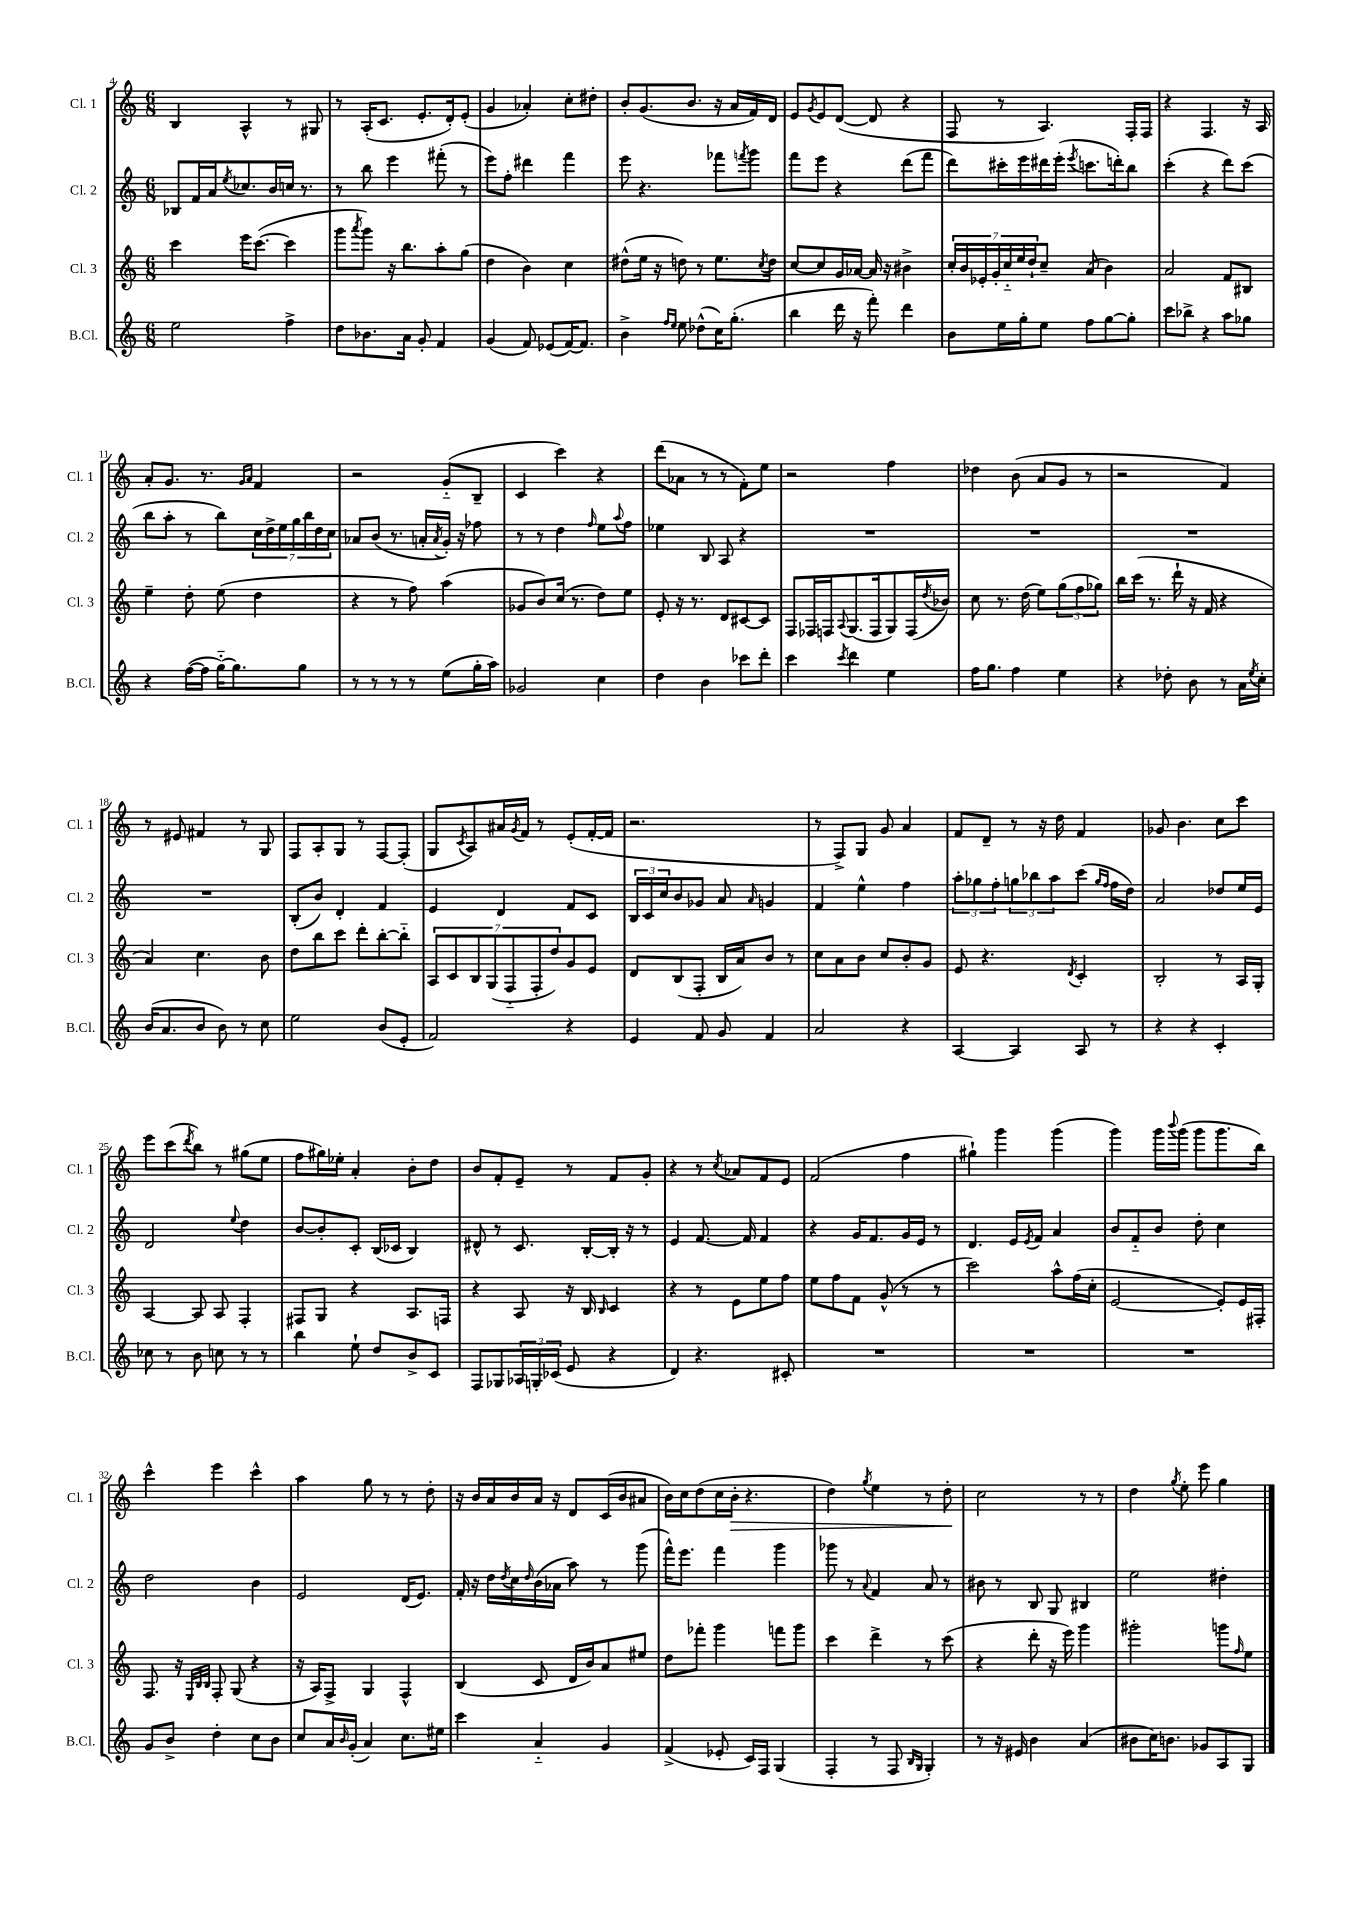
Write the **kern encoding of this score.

**kern	**kern	**kern	**kern	**dynam
*part4	*part3	*part2	*part1	*part1
*staff4	*staff3	*staff2	*staff1	*staff1
*I"B.Cl.	*I"Cl. 3	*I"Cl. 2	*I"Cl. 1	*
*I'B.Cl.	*I'Cl. 3	*I'Cl. 2	*I'Cl. 1	*
*clefG2	*clefG2	*clefG2	*clefG2	*
*k[]	*k[]	*k[]	*k[]	*
*M6/8	*M6/8	*M6/8	*M6/8	*
=4	=4	=4	=4	=4
2ee\	4ccc\	8B-X/L	4B/	.
.	.	16f/L	.	.
.	.	16a/J	.	.
.	.	8qee/	.	.
.	16eee\KL	8.cc-X/	4A^^/	.
.	([8.ccc\J	.	.	.
.	.	16b/L	.	.
4ff^\	4ccc\]	16ccn/JJ	8r	.
.	.	8.r	.	.
.	.	.	8G#X/	.
=5	=5	=5	=5	=5
8dd\L	8ggg\L	8r	8r	.
.	8qaaa/	.	.	.
8.b-X\	8ggg\J)	8bb\	(16A'/KL	.
.	.	.	8.c/J	.
.	16r	4eee\	.	.
16a\Jk	8.bb\L	.	.	.
8g'/	.	.	8.e'/L	.
4f/	8aa'\	(8fff#X'\	.	.
.	.	.	16d'/k)	.
.	(8gg\J	8r	(8e'/J	.
=6	=6	=6	=6	=6
(4g/	4dd\	8eee\L)	4g/	.
.	.	8ff'\J	.	.
8f/)	4b\)	4ddd#X\	4a-X'/)	.
(8e-X/L	.	.	.	.
[16f/K)	4cc\	4fff\	8cc'\L	.
8.f/J]	.	.	.	.
.	.	.	8dd#X'\J	.
=7	=7	=7	=7	=7
4b^\	(8dd#X^^\L	8eee\	8b'/L	.
.	16ee\Jk	4.r	(8.g/	.
.	16r	.	.	.
16qqff/LL	.	.	.	.
16qqee/JJ	.	.	.	.
8ee\	8ddn\)	.	.	.
.	.	.	8.b/J	.
(8dd-X^^\L	8r	.	.	.
16cc\K)	8.ee\L	8fff-X\L	16r	.
(8.gg'\J	.	.	16a/LL	.
.	.	8qfffn/	.	.
.	.	8ggg\J	16f/)	.
.	8qcc/	.	.	.
.	16dd\Jk	.	16d/JJ	.
=8	=8	=8	=8	=8
4bb\	[8cc/L	8fff\L	8e/L	.
.	.	.	8qg/	.
.	8cc/]	8eee\J	8e/	.
16ddd\	16g/L	4r	([8d/J	.
16r	[16a-X/JJ	.	.	.
8fff'\)	16a-/]	.	8d/]	.
.	16r	.	.	.
4ddd\	4b#X^\	(8ddd\L	4r	.
.	.	8fff\J	.	.
=9	=9	=9	=9	=9
8b\L	28cc'/LL	8ddd\L)	8F/	.
.	28b/	.	.	.
.	28e-X'/	.	.	.
.	28g'/	.	.	.
16ee\L	.	16ccc#X'\L	8r	.
.	28cc/	.	.	.
.	28ee/	.	.	.
16gg'\J	.	16eee\	.	.
.	28dd`/J	.	.	.
8ee\J	8cc~/J	16ddd#X\	4.A/)	.
.	.	(16eee'\JJ	.	.
.	.	8qeee/	.	.
8ff\L	(8a/	8.cccn\L	.	.
[8gg\	4b\)	.	.	.
.	.	16dddn'\k)	.	.
8gg'\J]	.	8bb\J	16F'/LL	.
.	.	.	16F/JJ	.
=10	=10	=10	=10	=10
8ccc\L	2a/	(4ccc'\	4r	.
8bb-X^\J	.	.	.	.
4r	.	4r	4.F/	.
8aa\L	8f/L	8ddd\L)	.	.
8gg-X\J	8B#X/J	(8ccc\J	16r	.
.	.	.	16A/	.
!!LO:LB:g=z
=11	=11	=11	=11	=11
4r	4ee~\	8bb\L	8a'/L	.
.	.	8aa'\J	8.g/J	.
([16ff\LL	8dd'\	8r	.	.
16ff\JJ]	.	.	8.r	.
[16gg\KL)	(8ee\	8bb\L)	.	.
8.gg\]	.	.	.	.
.	.	.	16qqg/LL	.
.	.	.	16qqa/JJ	.
.	4dd\	28cc\L	4f/	.
.	.	28dd^\	.	.
.	.	28ee\	.	.
.	.	28gg\	.	.
8gg\J	.	.	.	.
.	.	28bb\	.	.
.	.	28dd\	.	.
.	.	28cc\JJ	.	.
=12	=12	=12	=12	=12
8r	4r	8a-X/L	2r	.
8r	.	(8b/J	.	.
8r	8r	8.r	.	.
8r	8ff\)	.	.	.
.	.	16an'/LL	.	.
.	.	8qa/	.	.
(8ee\L	(4aa\	16g'/JJ)	(8g/L	.
.	.	16r	.	.
16gg'\L	.	8ff-X\	8B~/J	.
16aa\JJ)	.	.	.	.
=13	=13	=13	=13	=13
2g-X/	8g-X/L	8r	4c/	.
.	8b/)	8r	.	.
.	(16cc/Jk	4dd\	4ccc\)	.
.	8.r	.	.	.
.	.	16qqff/	.	.
4cc\	8dd\L)	8ee\L	4r	.
.	.	8qqaa/	.	.
.	8ee\J	8ff\J	.	.
=14	=14	=14	=14	=14
4dd\	8e'/	4ee-X\	(8ddd\L	.
.	16r	.	8a-X\J	.
.	8.r	.	.	.
4b\	.	8B/	8r	.
.	8d/L	8A/	8r	.
8ccc-X\L	[8c#X/	4r	8f'\L)	.
8ddd'\J	8c#/J]	.	8ee\J	.
=15	=15	=15	=15	=15
4ccc\	8F/L	2.r	2r	.
.	16F-X/L	.	.	.
.	16Fn/J	.	.	.
8qccc/	8qqA/	.	.	.
4ddd\	(8.G/	.	.	.
.	16F/k	.	.	.
4ee\	8G/)	.	4ff\	.
.	(16F/L	.	.	.
.	8qdd/	.	.	.
.	16b-X/JJ)	.	.	.
=16	=16	=16	=16	=16
16ff\KL	8cc\	2.r	4dd-X\	.
8.gg\J	.	.	.	.
.	8.r	.	.	.
4ff\	.	.	(8b\	.
.	(16dd\	.	.	.
.	8ee\L)	.	8a/L	.
4ee\	(12gg\	.	8g/J	.
.	12ff\	.	.	.
.	.	.	8r	.
.	12gg-X\J)	.	.	.
=17	=17	=17	=17	=17
4r	16bb\LL	2.r	2r	.
.	(16ccc\JJ	.	.	.
.	8.r	.	.	.
8dd-X'\	.	.	.	.
.	16ddd`\	.	.	.
8b\	16r	.	.	.
.	16f/	.	.	.
8r	4r	.	4f/)	.
16a\LL	.	.	.	.
8qee/	.	.	.	.
16cc'\JJ	.	.	.	.
!!LO:LB:g=z
=18	=18	=18	=18	=18
(16b/KL	4a/)	2.r	8r	.
8.a/	.	.	.	.
.	.	.	8e#X/	.
8b/J	4.cc\	.	4f#X/	.
8b\)	.	.	.	.
8r	.	.	8r	.
8cc\	8b\	.	8G/	.
=19	=19	=19	=19	=19
2ee\	8dd\L	(8B'/L	8F/L	.
.	8bb\	8b/J)	8A'/	.
.	8ccc\J	4d'/	8G/J	.
.	8ddd'\L	.	8r	.
(8b/L	[8bb'\	4f/	[8F/L	.
8e'/J	8bb\J]	.	(8F'/J]	.
=20	=20	=20	=20	=20
2f/)	14A/L	4e/	8G/L	.
.	14c/	.	.	.
.	.	.	8qc/	.
.	.	.	8A/)	.
.	14B/	.	.	.
.	(14G/	.	.	.
.	.	4d/	16a#X/L	.
.	14F/	.	.	.
.	.	.	8qg/	.
.	.	.	16f/JJ	.
.	14F'/	.	.	.
.	.	.	8r	.
.	14dd/)	.	.	.
4r	8g/	8f/L	(8e'/L	.
.	8e/J	8c/J	[16f'/L	.
.	.	.	16f/JJ]	.
=21	=21	=21	=21	=21
4e/	8d/L	24B/LL	2.r	.
.	.	24c/	.	.
.	.	24cc/J	.	.
.	(8B/	8b/	.	.
8f/	8F'/J	8g-X/J	.	.
8g/	16B/LL	8a/	.	.
.	16a/J)	.	.	.
.	.	16qqa/	.	.
4f/	8b/J	4gn/	.	.
.	8r	.	.	.
=22	=22	=22	=22	=22
2a/	8cc\L	4f/	8r	.
.	8a\	.	8F^/L)	.
.	8b\J	4ee^^\	8G/J	.
.	8cc/L	.	8g/	.
4r	8b'/	4ff\	4a/	.
.	8g/J	.	.	.
=23	=23	=23	=23	=23
[4A/	8e/	12aa'\L	8f/L	.
.	.	12gg-X\	.	.
.	4.r	.	8d~/J	.
.	.	12ff'\	.	.
4A/]	.	12ggn\	8r	.
.	.	12bb-X\	.	.
.	.	.	16r	.
.	.	12aa\	.	.
.	.	.	16dd\	.
.	8qd/	.	.	.
8A/	4c'/	(8ccc\J	4f/	.
.	.	16qqgg/LL	.	.
.	.	16qqff/JJ	.	.
8r	.	16ff\LL	.	.
.	.	16dd\JJ)	.	.
=24	=24	=24	=24	=24
4r	2B'/	2a/	8g-X/	.
.	.	.	4.b\	.
4r	.	.	.	.
4c'/	8r	8dd-X/L	8cc\L	.
.	16A/LL	16ee/L	8ccc\J	.
.	16G'/JJ	16e/JJ	.	.
!!LO:LB:g=z
=25	=25	=25	=25	=25
8cc-X\	[4A/	2d/	8eee\L	.
8r	.	.	(8ccc\	.
.	.	.	8qddd/	.
8b\	8A/]	.	8bb\J)	.
8ccn\	8A/	.	8r	.
.	.	8qqee/	.	.
8r	4F'/	4dd\	(8gg#X\L	.
8r	.	.	8ee\J	.
=26	=26	=26	=26	=26
4bb\	8F#X/L	[8b/L	8ff\L	.
.	8G/J	8b'/]	16gg#X\L)	.
.	.	.	16ee-X'\JJ	.
8ee`\	4r	8c'/J	4a'/	.
8dd/L	.	(16B/LL	.	.
.	.	16c-X/JJ	.	.
8b^/	8.A/L	4B/)	8b'\L	.
8c/J	.	.	8dd\J	.
.	16Fn/Jk	.	.	.
=27	=27	=27	=27	=27
8F/L	4r	8d#X^^/	8b/L	.
8G-X/	.	8r	8f'/	.
24A-X/L	8A/	8.c/	8e~/J	.
24Gn'/	.	.	.	.
(24c-X/JJ	.	.	.	.
8e/	16r	.	8r	.
.	16B/	[16B'/LL	.	.
.	16qqB/	.	.	.
4r	4c/	16B'/JJ]	8f/L	.
.	.	16r	.	.
.	.	8r	8g'/J	.
=28	=28	=28	=28	=28
4d/)	4r	4e/	4r	.
4.r	8r	[8.f/	8r	.
.	.	.	8qcc/	.
.	8e\L	.	8a-X/L	.
.	.	16f/]	.	.
.	8ee\	4f/	8f/	.
8c#X'/	8ff\J	.	8e/J	.
=29	=29	=29	=29	=29
2.r	8ee\L	4r	(2f/	.
.	8ff\	.	.	.
.	8f\J	16g/KL	.	.
.	.	8.f/	.	.
.	(8g^^/	.	.	.
.	8r	16g/L	4ff\	.
.	.	16e/JJ	.	.
.	8r	8r	.	.
=30	=30	=30	=30	=30
2.r	2ccc\)	4.d/	4gg#X`\)	.
.	.	.	4ggg\	.
.	.	16e/LL	.	.
.	.	8qe/	.	.
.	.	16f/JJ	.	.
.	8aa^^\L	4a/	(4ggg\	.
.	(16ff\L	.	.	.
.	16cc'\JJ	.	.	.
=31	=31	=31	=31	=31
2.r	[2e/	8b/L	4ggg\)	.
.	.	8f/	.	.
.	.	8b/J	16ggg\LL	.
.	.	.	8qqbbb/	.
.	.	.	(16ggg\JJ	.
.	.	8dd'\	8ggg\L	.
.	8e'/L])	4cc\	8.ggg\	.
.	16e/L	.	.	.
.	16F#X'/JJ	.	16bb\Jk)	.
!!LO:LB:g=z
=32	=32	=32	=32	=32
8g/L	8.F/	2dd\	4ccc^^\	.
8b^/J	.	.	.	.
.	16r	.	.	.
.	32qqE/LLL	.	.	.
.	32qqB/	.	.	.
.	32qqB/JJJ	.	.	.
4dd'\	8F'/	.	4eee\	.
.	(8G/	.	.	.
8cc\L	4r	4b\	4ccc^^\	.
8b\J	.	.	.	.
=33	=33	=33	=33	=33
8cc/L	16r	2e/	4aa\	.
.	16A/KL)	.	.	.
16a/L	8F^/J	.	.	.
16qqb/	.	.	.	.
(16g'/JJ	.	.	.	.
4a/)	4G/	.	8gg\	.
.	.	.	8r	.
8.cc\L	4F^^/	(16d/KL	8r	.
.	.	8.e/J)	.	.
.	.	.	8dd'\	.
16ee#X\Jk	.	.	.	.
=34	=34	=34	=34	=34
4ccc\	(4B/	16f'/	16r	.
.	.	16r	16b/LL	.
.	.	16dd\LL	16a/	.
.	.	8qdd/	.	.
.	.	16cc\	16b/	.
.	.	16qqdd/	.	.
4a/	8c/	(16b\	16a/JJ	.
.	.	16a-X\JJ	16r	.
.	16d/LL	8aa\)	8d/L	.
.	16b/J)	.	.	.
4g/	8a/	8r	(16c/L	.
.	.	.	16b/J	.
.	8ee#X/J	(8ggg\	8a#X/J	.
=35	=35	=35	=35	=35
(4f^/	8dd\L	16fff^^\KL)	16b\LL)	.
.	.	8.eee\J	16cc\J	.
.	8fff-X'\J	.	(8dd\	.
8e-X'/	4ggg\	4fff\	16cc\L	.
!	!	!	!	!LO:HP:b
.	.	.	16b'\JJ	>
16c/LL)	.	.	4.r	.
16F/JJ	.	.	.	.
(4G/	8fffn\L	4ggg\	.	.
.	8ggg\J	.	.	.
=36	=36	=36	=36	=36
4F'/	4ccc\	8ggg-X\	4dd\)	.
.	.	8r	.	.
.	.	8qqa/	8qgg/	.
8r	4ddd^\	4f/	4ee\	.
8F/	.	.	.	.
16qqB/LL	.	.	.	.
16qqG/JJ	.	.	.	.
4G'/)	8r	8a/	8r	.
.	(8ccc\	8r	8dd'\	.
.	.	.	.	]
=37	=37	=37	=37	=37
8r	4r	8b#X\	2cc\	.
16r	.	8r	.	.
16e#X/	.	.	.	.
4b\	8ddd'\	8B/	.	.
.	16r	8G/	.	.
.	16eee\)	.	.	.
(4a/	4ggg\	4B#X/	8r	.
.	.	.	8r	.
=38	=38	=38	=38	=38
8b#X\L	2ggg#X'\	2ee\	4dd\	.
16cc\K)	.	.	.	.
8.bn\J	.	.	.	.
.	.	.	8qgg/	.
.	.	.	8ee'\	.
8g-X/L	.	.	8eee\	.
8A/	8gggn\L	4dd#X'\	4gg\	.
.	16qqff/	.	.	.
8G/J	8ee\J	.	.	.
==	==	==	==	==
*-	*-	*-	*-	*-
